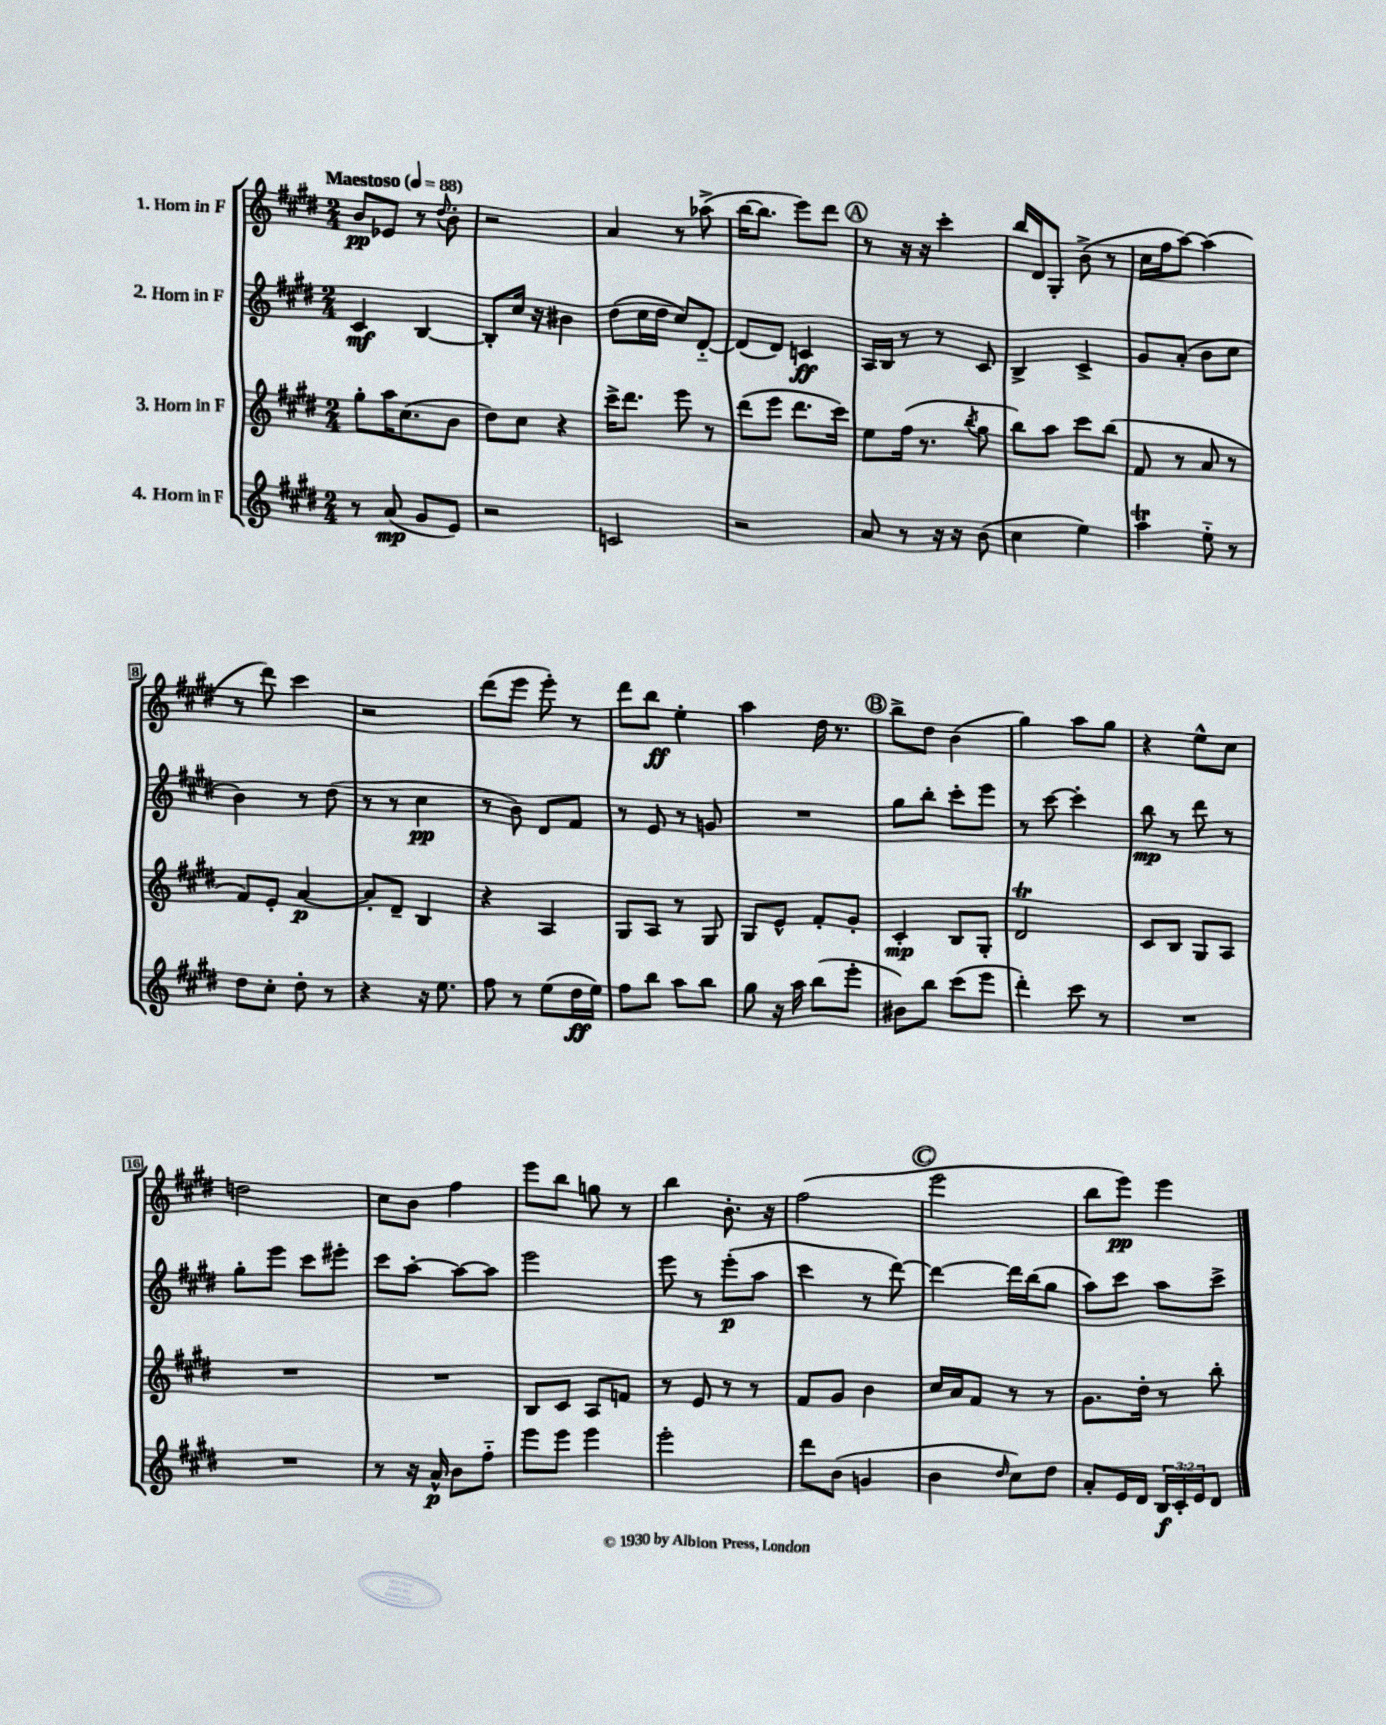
<<
\new StaffGroup <<
\new Staff = "s0" \with { instrumentName = "1. Horn in F" } {
    \clef treble \key e \major \numericTimeSignature \time 2/4 \tempo "Maestoso" 4 = 88
    b'8\pp ees'8 r8 \appoggiatura { dis''8 } b'8-. |
    r2 |
    a'4 r8 aes''8->( |
    b''16~ b''8. e'''8) dis'''8 |
    \mark \markup { \circle "A" } r8 r16 r16 cis'''4-. |
    b''16 dis'16 gis8-. b'8->( r8 |
    cis''16 fis''16 a''8~) a''4( |
    r8 dis'''8) cis'''4 |
    r2 |
    dis'''8( e'''8 e'''8-.) r8 |
    dis'''8 b''8\ff e''4-. |
    a''4 dis''16 r8. |
    \mark \markup { \circle "B" } b''8-> dis''8 b'4( |
    gis''4) a''8 gis''8 |
    r4 e''8-^ cis''8 |
    d''2 |
    cis''8 b'8 fis''4 |
    e'''8 b''8 g''8 r8 |
    b''4 b'8.-. r16 |
    fis''2( |
    \mark \markup { \circle "C" } e'''2 |
    b''8 e'''8\pp) e'''4 \bar "|." |
}
\new Staff = "s1" \with { instrumentName = "2. Horn in F" } {
    \clef treble \key e \major \numericTimeSignature \time 2/4
    cis'4\mf b4~ |
    b8-. cis''16 r16 bis'4 |
    dis''8( cis''16 dis''16 cis''8) dis'8~-_ |
    dis'8( dis'8) c'4\ff |
    \mark \markup { \circle "A" } a16 b16 r8 r8 cis'8 |
    b4-> cis'4-> |
    gis'8 a'8-.( b'8 cis''8 |
    b'4) r8 dis''8( |
    r8 r8 cis''4\pp |
    r8 b'8) dis'8 fis'8 |
    r8 e'8 r8 g'8 |
    R2 |
    \mark \markup { \circle "B" } gis''8 b''8-. cis'''8-. e'''8 |
    r8 cis'''8~ cis'''4-. |
    b''8\mp r8 dis'''8 r8 |
    gis''8-. e'''8 cis'''8 eis'''8-. |
    cis'''8 a''8~-. a''8~ a''8 |
    e'''2 |
    e'''8 r8 e'''8-.\p( a''8 |
    cis'''4 r8 dis'''8~) |
    \mark \markup { \circle "C" } dis'''4~ dis'''16 b''16( gis''8 |
    a''8) cis'''8 a''8 cis'''8-> \bar "|." |
}
\new Staff = "s2" \with { instrumentName = "3. Horn in F" } {
    \clef treble \key e \major \numericTimeSignature \time 2/4
    gis''8-. a''16 cis''8.( b'8 |
    dis''8) cis''8 r4 |
    cis'''16-> dis'''8. e'''8 r8 |
    dis'''8( e'''8 dis'''8. cis'''16) |
    \mark \markup { \circle "A" } e''8 fis''16( r8. \acciaccatura { b''8 } gis''8 |
    b''8) a''8 cis'''8 b''8( |
    fis'8 r8 a'8 r8 |
    fis'8) e'8-. a'4~\p |
    a'8-. dis'8-- b4 |
    r4 a4 |
    gis8 a8 r8 gis8 |
    gis8 e'8-^ fis'8-. gis'8-. |
    \mark \markup { \circle "B" } cis'4-.\mp b8 gis8-. |
    dis'2\trill |
    cis'8 b8 gis8 a8 |
    R2 |
    R2 |
    b8 cis'8 a8 f'8 |
    r8 e'8 r8 r8 |
    fis'8 gis'8 b'4 |
    \mark \markup { \circle "C" } cis''16 a'16 fis'8 r8 r8 |
    gis'8. dis''16-. r8 b''8-. \bar "|." |
}
\new Staff = "s3" \with { instrumentName = "4. Horn in F" } {
    \clef treble \key e \major \numericTimeSignature \time 2/4 \override Staff.TupletNumber.text = #tuplet-number::calc-fraction-text
    r8 a'8\mp( gis'8 e'8) |
    r2 |
    c'2 |
    r2 |
    \mark \markup { \circle "A" } a'8 r8 r16 r16 b'8( |
    cis''4 e''4) |
    a''4\trill e''8-_ r8 |
    dis''8 cis''8-. dis''8-. r8 |
    r4 r16 e''8. |
    fis''8 r8 e''8( dis''16\ff e''16) |
    fis''8 b''8 a''8 b''8 |
    gis''8 r16 a''16 b''8( e'''8-. |
    \mark \markup { \circle "B" } bis'8) b''8 cis'''8( e'''8 |
    dis'''4-.) cis'''8 r8 |
    R2 |
    R2 |
    r8 r16 a'16-^\p b'8 fis''8-_ |
    e'''8 e'''8 e'''4 |
    e'''2-. |
    dis'''8 b'8( g'4 |
    \mark \markup { \circle "C" } b'4 \grace { dis''16 } cis''8) dis''8 |
    a'8-. e'16 dis'16 \tuplet 3/2 { b16\f cis'16-. e'16 } dis'8 \bar "|." |
}
>>
>>
\layout { \context { \Score \override BarNumber.stencil = #(make-stencil-boxer 0.1 0.3 ly:text-interface::print) } }
